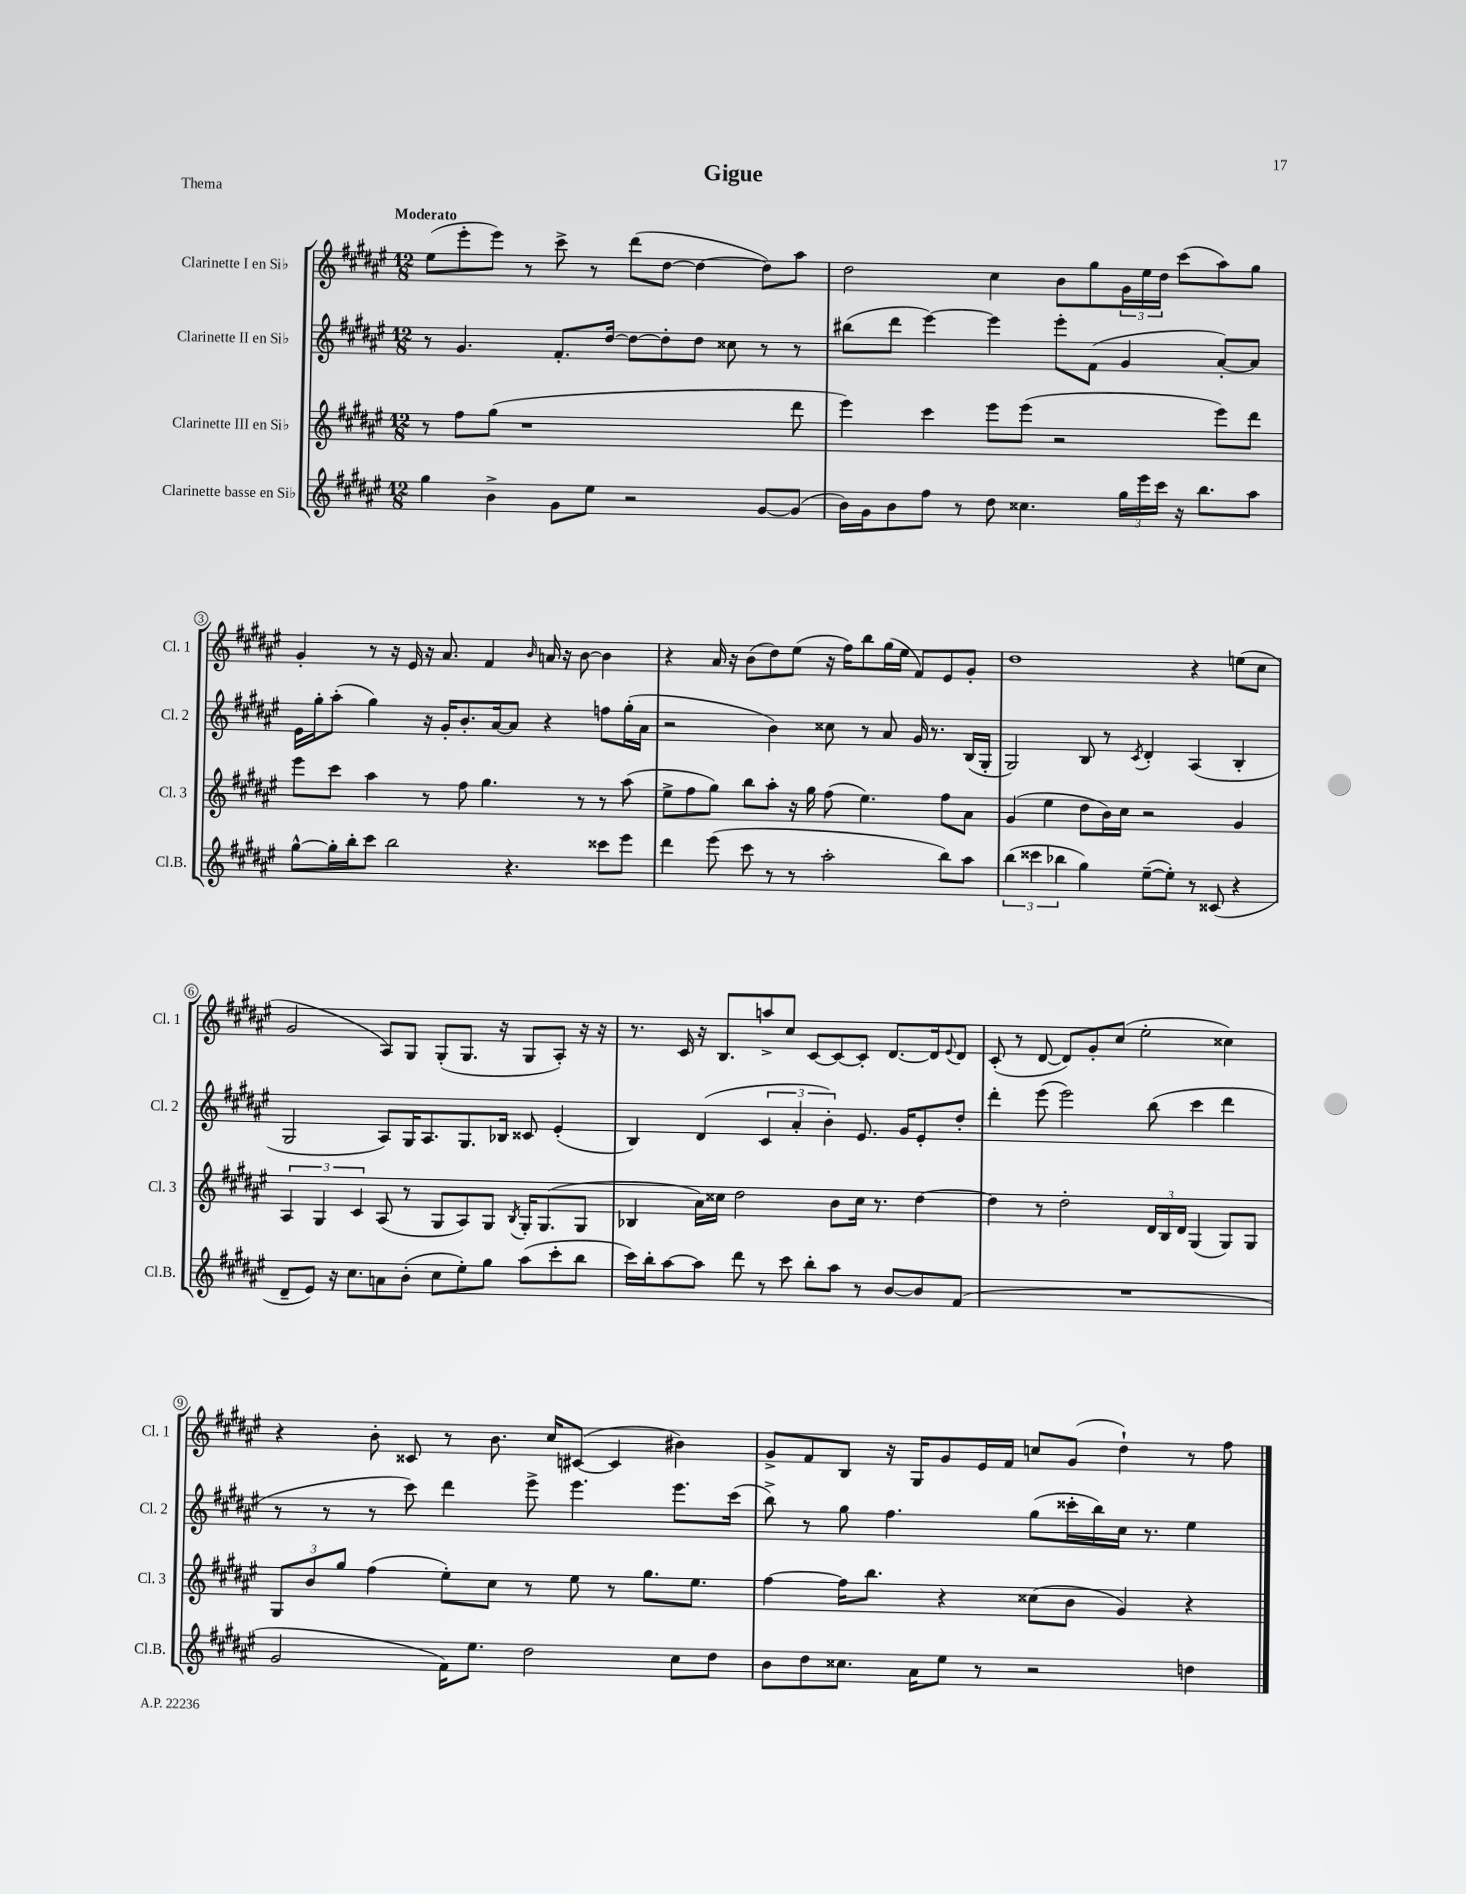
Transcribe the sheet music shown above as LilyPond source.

\header { title = "Gigue" piece = "Thema" }
<<
\new StaffGroup <<
\new Staff = "s0" \with { instrumentName = "Clarinette I en Sib" shortInstrumentName = "Cl. 1" } {
    \clef treble \key fis \major \numericTimeSignature \time 12/8 \tempo "Moderato"
    eis''8( eis'''8-. eis'''8) r8 cis'''8-> r8 dis'''8( dis''8~ dis''4~ dis''8) ais''8 |
    dis''2 cis''4 b'8 gis''8 \tuplet 3/2 { gis'16 eis''16 dis''16 } cis'''8( ais''8) gis''8 |
    gis'4-. r8 r16 eis'16 r16 ais'8. fis'4 \grace { b'16 } a'16 r16 b'8~ b'4 |
    r4 ais'16 r16 b'8( dis''8) eis''8( r16 fis''16) b''8 gis''16( eis''16 fis'8) eis'8 gis'8-. |
    dis''1 r4 e''8( cis''8 |
    gis'2 ais8) gis8 gis8-.( gis8. r16 gis8 ais8-.) r16 r16 |
    r8. cis'16 r16 b8. a''8-> cis''8 cis'8~ cis'8~ cis'8-. dis'8.~ dis'16 \appoggiatura { eis'8 } dis'8 |
    cis'8-.( r8 dis'8~ dis'8) gis'8-. cis''8( eis''2-. cisis''4) |
    r4 b'8-. cisis'8 r8 b'8. cis''16 cis'8~( cis'4 bis'4) |
    gis'8-> fis'8 b8 r16 gis16 gis'8 eis'16 fis'16 c''8 gis'8( dis''4-!) r8 fis''8 \bar "|." |
}
\new Staff = "s1" \with { instrumentName = "Clarinette II en Sib" shortInstrumentName = "Cl. 2" } {
    \clef treble \key fis \major \numericTimeSignature \time 12/8
    r8 gis'4. fis'8.-. dis''16~ dis''8~ dis''8-. dis''8 cisis''8 r8 r8 |
    bis''8( dis'''8 eis'''4~) eis'''4 eis'''8-. fis'8( gis'4 ais'8~-.) ais'8 |
    eis'16 gis''16-. ais''8-.( gis''4) r16 gis'16-. b'8.-. ais'16~ ais'8 r4 f''8 gis''16-.( ais'16 |
    r2 b'4) cisis''8 r8 ais'8 gis'16 r8. b16( gis16-. |
    gis2) b8 r8 \acciaccatura { cis'8 } dis'4-. ais4( b4-. |
    gis2 ais8) gis16 ais8. gis8. bes16 cisis'8 eis'4-.( |
    b4) dis'4( \tuplet 3/2 { cis'4 ais'4-. b'4-.) } eis'8. gis'16 eis'8-. dis''8-. |
    dis'''4-. eis'''8( eis'''2) b''8( cis'''4 dis'''4 |
    r8 r8 r8 cis'''8) dis'''4 eis'''8-> eis'''4. eis'''8. cis'''16( |
    b''8->) r8 gis''8 fis''4. gis''8( cisis'''16-. b''16) cis''16 r8. eis''4 \bar "|." |
}
\new Staff = "s2" \with { instrumentName = "Clarinette III en Sib" shortInstrumentName = "Cl. 3" } {
    \clef treble \key fis \major \numericTimeSignature \time 12/8
    r8 fis''8 gis''8( r1 dis'''8 |
    eis'''4) cis'''4 eis'''8 eis'''8( r2 eis'''8) dis'''8 |
    eis'''8 cis'''8 ais''4 r8 fis''8 gis''4. r8 r8 ais''8( |
    eis''8-> fis''8 gis''8) b''8 ais''8-. r16 gis''16 fis''8( eis''4.) fis''8 ais'8 |
    gis'4( eis''4 dis''8 b'16) cis''16 r2 gis'4 |
    \tuplet 3/2 { ais4 gis4 cis'4 } ais8( r8 gis8 ais8) gis8 \acciaccatura { b8 } gis16-. gis8.( gis8 |
    bes4 ais'16) cisis''16 dis''2 b'8 cisis''16 r8. dis''4~ |
    dis''4 r8 dis''2-. \tuplet 3/2 { dis'16 b16 dis'16 } gis4( gis8) gis8 |
    \tuplet 3/2 { gis8 b'8 gis''8 } fis''4( eis''8-.) cis''8 r8 eis''8 r8 gis''8. eis''8. |
    fis''4~ fis''16 b''8. r4 cisis''8( b'8 gis'4) r4 \bar "|." |
}
\new Staff = "s3" \with { instrumentName = "Clarinette basse en Sib" shortInstrumentName = "Cl.B." } {
    \clef treble \key fis \major \numericTimeSignature \time 12/8
    gis''4 b'4-> gis'8 eis''8 r2 gis'8~ gis'8( |
    b'16) gis'16 b'8 fis''8 r8 dis''8 cisis''4. \tuplet 3/2 { gis''16 eis'''16 cis'''16 } r16 b''8. ais''8 |
    gis''8~-^ gis''16-. b''16-. cis'''8 b''2 r4. cisis'''8 eis'''8 |
    dis'''4 eis'''8( cis'''8 r8 r8 ais''2-. b''8) ais''8 |
    \tuplet 3/2 { b''4( cisis'''4 bes''4 } gis''4) eis''8~--( eis''8-.) r8 cisis'8( r4 |
    dis'8-- eis'8) r16 cis''8. a'8 b'8-.( cis''8 eis''8-.) gis''8 ais''8( cis'''8-. b''8 |
    cis'''16) b''16-. ais''8~ ais''8 dis'''8 r8 cis'''8 b''8-. ais''8 r8 b'8~ b'8 fis'8( |
    R1. |
    gis'2 fis'16) eis''8. dis''2 cis''8 dis''8 |
    b'8 dis''8 cisis''8. ais'16 eis''8 r8 r2 d''4 \bar "|." |
}
>>
>>
\layout { \context { \Score \override BarNumber.stencil = #(make-stencil-circler 0.1 0.3 ly:text-interface::print) } }
